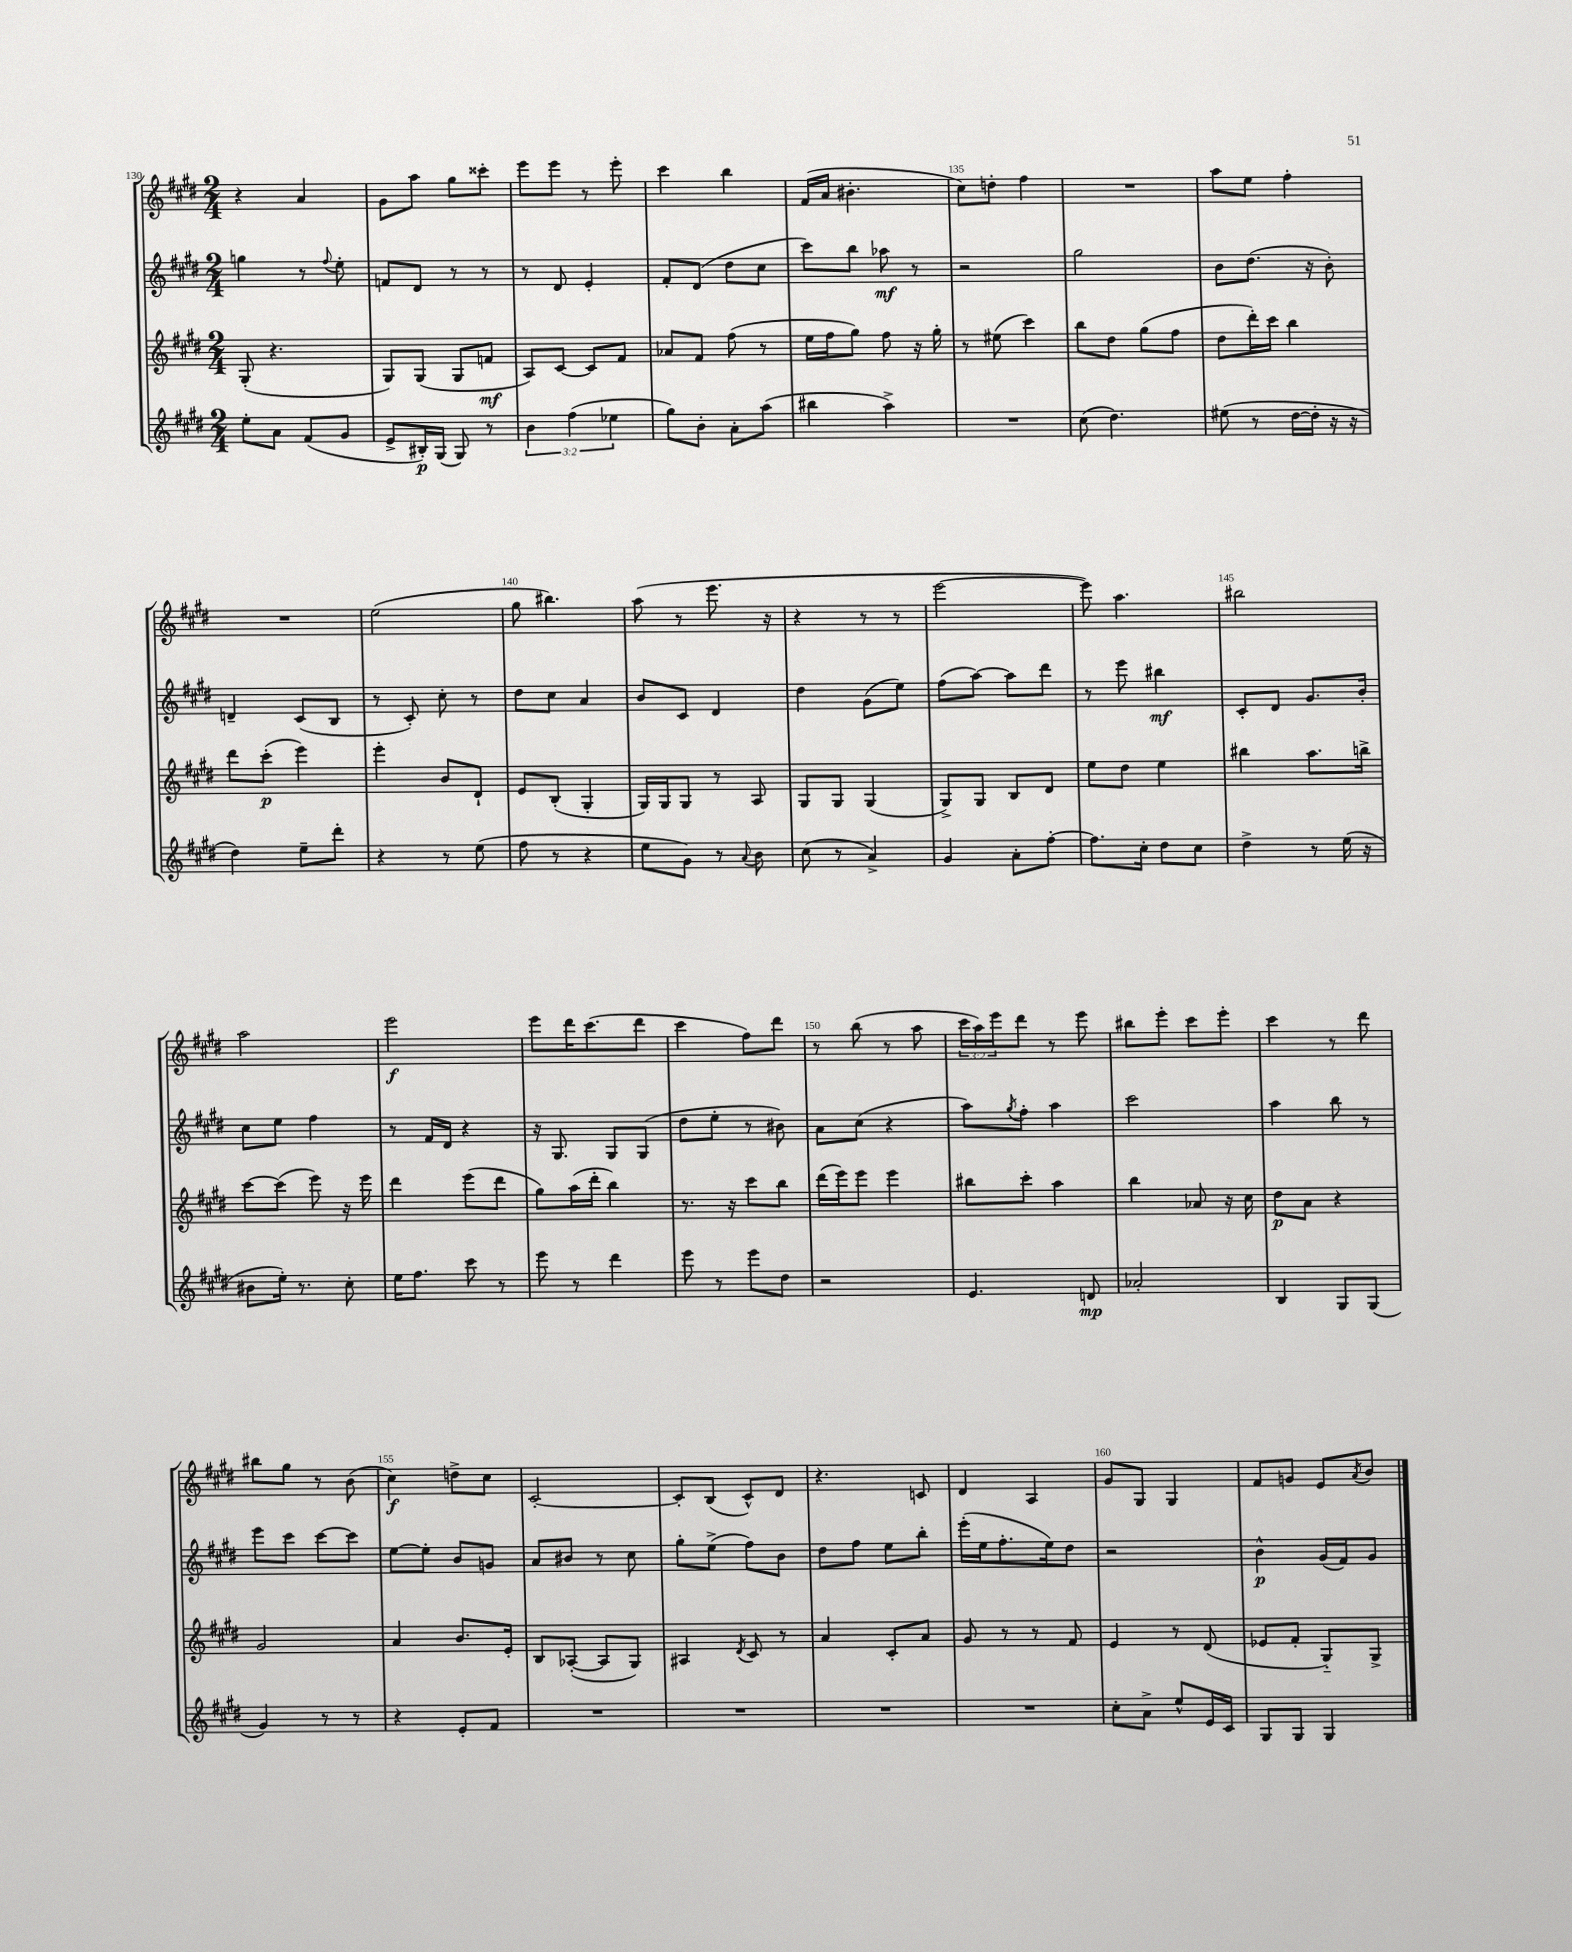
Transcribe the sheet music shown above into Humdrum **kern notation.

**kern	**dynam	**kern	**dynam	**kern	**dynam	**kern	**dynam
*part4	*part4	*part3	*part3	*part2	*part2	*part1	*part1
*staff4	*staff4	*staff3	*staff3	*staff2	*staff2	*staff1	*staff1
*clefG2	*	*clefG2	*	*clefG2	*	*clefG2	*
*k[f#c#g#d#]	*	*k[f#c#g#d#]	*	*k[f#c#g#d#]	*	*k[f#c#g#d#]	*
*M2/4	*	*M2/4	*	*M2/4	*	*M2/4	*
=130	=130	=130	=130	=130	=130	=130	=130
8ee'\L	.	(8G#'/	.	4ggn\	.	4r	.
8a\J	.	4.r	.	.	.	.	.
(8f#/L	.	.	.	8r	.	4a/	.
.	.	.	.	8qqff#/	.	.	.
8g#/J	.	.	.	8ee'\	.	.	.
=131	=131	=131	=131	=131	=131	=131	=131
8e^/L	.	8G#/L)	.	8fn/L	.	8g#\L	.
16B#X'/L)	p	(8G#/J	.	8d#/J	.	8aa\J	.
(16G#/JJ	.	.	.	.	.	.	.
8G#/)	.	8G#/L	.	8r	.	8gg#\L	.
8r	.	8fn/J	mf	8r	.	8ccc##X'\J	.
=132	=132	=132	=132	=132	=132	=132	=132
6b\	.	8A/L)	.	8r	.	8eee\L	.
.	.	[8c#/J	.	8d#/	.	8eee\J	.
(6ff#\	.	.	.	.	.	.	.
.	.	8c#/L]	.	4e'/	.	8r	.
6ee-X\	.	.	.	.	.	.	.
.	.	8f#/J	.	.	.	8eee'\	.
=133	=133	=133	=133	=133	=133	=133	=133
8gg#\L)	.	8a-X/L	.	8f#'/L	.	4ccc#\	.
8b'\J	.	8f#/J	.	(8d#/J	.	.	.
8a'\L	.	(8ff#\	.	8dd#\L	.	4bb\	.
(8aa\J	.	8r	.	8cc#\J	.	.	.
=134	=134	=134	=134	=134	=134	=134	=134
4bb#X\	.	16ee\LL	.	8ccc#\L)	.	(16f#/LL	.
.	.	16ff#\J	.	.	.	16a/JJ	.
.	.	8gg#\J)	.	8bb\J	.	4.b#X'\	.
4aa^\)	.	8ff#\	.	8aa-X\	mf	.	.
.	.	16r	.	8r	.	.	.
.	.	16gg#'\	.	.	.	.	.
=135	=135	=135	=135	=135	=135	=135	=135
2r	.	8r	.	2r	.	8cc#\L)	.
.	.	(8ee#X\	.	.	.	8ddn'\J	.
.	.	4ccc#\)	.	.	.	4ff#\	.
=136	=136	=136	=136	=136	=136	=136	=136
(8cc#\	.	8bb\L	.	2gg#\	.	2r	.
4.dd#\)	.	8dd#\J	.	.	.	.	.
.	.	(8gg#\L	.	.	.	.	.
.	.	8ff#\J	.	.	.	.	.
=137	=137	=137	=137	=137	=137	=137	=137
(8ee#X\	.	8dd#\L	.	8b\L	.	8aa\L	.
8r	.	16ddd#'\L)	.	(8.dd#\J	.	8ee\J	.
.	.	16ccc#\JJ	.	.	.	.	.
[16dd#\LL	.	4bb\	.	.	.	4ff#'\	.
16dd#'\JJ]	.	.	.	16r	.	.	.
16r	.	.	.	8b'\)	.	.	.
16r	.	.	.	.	.	.	.
!!LO:LB:g=z
=138	=138	=138	=138	=138	=138	=138	=138
4dd#\)	.	8ddd#\L	.	4dn~/	.	2r	.
.	.	(8ccc#'\J	p	.	.	.	.
8ee~\L	.	4eee\)	.	(8c#/L	.	.	.
8ddd#'\J	.	.	.	8B/J	.	.	.
=139	=139	=139	=139	=139	=139	=139	=139
4r	.	4eee'\	.	8r	.	(2ee\	.
.	.	.	.	8c#'/)	.	.	.
8r	.	8b/L	.	8cc#'\	.	.	.
(8ee\	.	8d#`/J	.	8r	.	.	.
=140	=140	=140	=140	=140	=140	=140	=140
8ff#\	.	8e/L	.	8dd#\L	.	8gg#\	.
8r	.	(8B'/J	.	8cc#\J	.	4.bb#X\)	.
4r	.	4G#'/	.	4a/	.	.	.
=141	=141	=141	=141	=141	=141	=141	=141
8ee\L	.	16G#/LL)	.	8b/L	.	(8aa\	.
.	.	16G#/J	.	.	.	.	.
8g#\J)	.	8G#/J	.	8c#/J	.	8r	.
8r	.	8r	.	4d#/	.	8.eee\	.
8qqa/	.	.	.	.	.	.	.
8b\	.	8A/	.	.	.	.	.
.	.	.	.	.	.	16r	.
=142	=142	=142	=142	=142	=142	=142	=142
(8cc#\	.	8G#/L	.	4dd#\	.	4r	.
8r	.	8G#/J	.	.	.	.	.
4a^/)	.	(4G#/	.	(8g#\L	.	8r	.
.	.	.	.	8ee\J)	.	8r	.
=143	=143	=143	=143	=143	=143	=143	=143
4g#/	.	8G#^/L)	.	(8ff#\L	.	[2eee\	.
.	.	8G#/J	.	[8aa\J)	.	.	.
8a'\L	.	8B/L	.	8aa\L]	.	.	.
[8ff#'\J	.	8d#/J	.	8ddd#\J	.	.	.
=144	=144	=144	=144	=144	=144	=144	=144
8.ff#\L]	.	8ee\L	.	8r	.	8eee\])	.
.	.	8dd#\J	.	8eee\	.	4.aa\	.
16cc#'\Jk	.	.	.	.	.	.	.
8dd#\L	.	4ee\	.	4bb#X\	mf	.	.
8cc#\J	.	.	.	.	.	.	.
=145	=145	=145	=145	=145	=145	=145	=145
4dd#^\	.	4bb#X\	.	8c#'/L	.	2bb#X\	.
.	.	.	.	8d#/J	.	.	.
8r	.	8.aa\L	.	8.g#/L	.	.	.
(16ee\	.	.	.	.	.	.	.
16r	.	16bbn^\Jk	.	16b'/Jk	.	.	.
!!LO:LB:g=z
=146	=146	=146	=146	=146	=146	=146	=146
8b#X\L	.	[8ccc#\L	.	8cc#\L	.	2aa\	.
16ee'\Jk)	.	(8ccc#\J]	.	8ee\J	.	.	.
8.r	.	.	.	.	.	.	.
.	.	8eee\)	.	4ff#\	.	.	.
8cc#'\	.	16r	.	.	.	.	.
.	.	16eee\	.	.	.	.	.
=147	=147	=147	=147	=147	=147	=147	=147
16ee\KL	.	4ddd#\	.	8r	.	2eee\	f
8.ff#\J	.	.	.	.	.	.	.
.	.	.	.	16f#/LL	.	.	.
.	.	.	.	16d#/JJ	.	.	.
8ccc#\	.	(8eee\L	.	4r	.	.	.
8r	.	8ddd#\J	.	.	.	.	.
=148	=148	=148	=148	=148	=148	=148	=148
8eee\	.	8gg#\L)	.	16r	.	8eee\L	.
.	.	.	.	8.G#/	.	.	.
8r	.	(16aa\L	.	.	.	16ddd#\K	.
.	.	16ddd#'\JJ	.	.	.	(8.ccc#\	.
4ddd#\	.	4bb\)	.	8G#/L	.	.	.
.	.	.	.	(8G#/J	.	8ddd#\J	.
=149	=149	=149	=149	=149	=149	=149	=149
8eee\	.	8.r	.	8dd#\L	.	4ccc#\	.
8r	.	.	.	8ee'\J	.	.	.
.	.	16r	.	.	.	.	.
8eee\L	.	8ccc#\L	.	8r	.	8ff#\L)	.
8dd#\J	.	8bb\J	.	8b#X\)	.	8ddd#\J	.
=150	=150	=150	=150	=150	=150	=150	=150
2r	.	(16ddd#\LL	.	8a\L	.	8r	.
.	.	16eee\J)	.	.	.	.	.
.	.	8eee\J	.	(8cc#\J	.	(8bb\	.
.	.	4eee\	.	4r	.	8r	.
.	.	.	.	.	.	8aa\	.
=151	=151	=151	=151	=151	=151	=151	=151
4.e/	.	8bb#X\L	.	8aa\L)	.	24ccc#\LL	.
.	.	.	.	.	.	24aa\)	.
.	.	.	.	.	.	24eee\J	.
.	.	.	.	8qgg#/	.	.	.
.	.	8ccc#'\J	.	8ff#'\J	.	8ddd#\J	.
.	.	4aa\	.	4aa\	.	8r	.
8dn/	mp	.	.	.	.	8eee\	.
=152	=152	=152	=152	=152	=152	=152	=152
2a-X'/	.	4bb\	.	2ccc#\	.	8bb#X\L	.
.	.	.	.	.	.	8eee'\J	.
.	.	8a-X/	.	.	.	8ccc#\L	.
.	.	16r	.	.	.	8eee'\J	.
.	.	16cc#\	.	.	.	.	.
=153	=153	=153	=153	=153	=153	=153	=153
4B/	.	8dd#\L	p	4aa\	.	4ccc#\	.
.	.	8a\J	.	.	.	.	.
8G#/L	.	4r	.	8bb\	.	8r	.
(8G#/J	.	.	.	8r	.	8ddd#\	.
!!LO:LB:g=z
=154	=154	=154	=154	=154	=154	=154	=154
4g#/)	.	2g#/	.	8eee\L	.	8bb#X\L	.
.	.	.	.	8ccc#\J	.	8gg#\J	.
8r	.	.	.	[8ccc#\L	.	8r	.
8r	.	.	.	8ccc#\J]	.	(8b\	.
=155	=155	=155	=155	=155	=155	=155	=155
4r	.	4a/	.	[8ee\L	.	4cc#\)	f
.	.	.	.	8ee'\J]	.	.	.
8e'/L	.	8.b/L	.	8b/L	.	8ddn^\L	.
8f#/J	.	.	.	8gn/J	.	8cc#\J	.
.	.	16e'/Jk	.	.	.	.	.
=156	=156	=156	=156	=156	=156	=156	=156
2r	.	8B/L	.	8a/L	.	[2c#'/	.
.	.	([8A-X'/J	.	8b#X/J	.	.	.
.	.	8A-/L]	.	8r	.	.	.
.	.	8G#/J)	.	8cc#\	.	.	.
=157	=157	=157	=157	=157	=157	=157	=157
2r	.	4A#X/	.	8gg#'\L	.	8c#'/L]	.
.	.	.	.	(8ee^\J	.	(8B/J	.
.	.	8qd#/	.	.	.	.	.
.	.	8c#/	.	8ff#\L)	.	8c#^^/L)	.
.	.	8r	.	8b\J	.	8d#/J	.
=158	=158	=158	=158	=158	=158	=158	=158
2r	.	4a/	.	8dd#\L	.	4.r	.
.	.	.	.	8ff#\J	.	.	.
.	.	8c#'/L	.	8ee\L	.	.	.
.	.	8a/J	.	8bb'\J	.	8cn/	.
=159	=159	=159	=159	=159	=159	=159	=159
2r	.	8g#/	.	(16eee'\LL	.	4d#/	.
.	.	.	.	16ee\J	.	.	.
.	.	8r	.	8.ff#'\	.	.	.
.	.	8r	.	.	.	4A/	.
.	.	.	.	16ee\k)	.	.	.
.	.	8f#/	.	8dd#\J	.	.	.
=160	=160	=160	=160	=160	=160	=160	=160
8cc#'\L	.	4e/	.	2r	.	8g#/L	.
8a^\J	.	.	.	.	.	8G#/J	.
8ee^^/L	.	8r	.	.	.	4G#/	.
16e/L	.	(8d#/	.	.	.	.	.
16c#/JJ	.	.	.	.	.	.	.
=161	=161	=161	=161	=161	=161	=161	=161
8G#/L	.	8e-X/L	.	4b^^\	p	8f#/L	.
8G#/J	.	8f#'/J	.	.	.	8gn/J	.
4G#/	.	8G#/L)	.	(16g#/LL	.	8e/L	.
.	.	.	.	16f#/J)	.	.	.
.	.	.	.	.	.	8qa/	.
.	.	8G#^/J	.	8g#/J	.	8b/J	.
==	==	==	==	==	==	==	==
*-	*-	*-	*-	*-	*-	*-	*-
